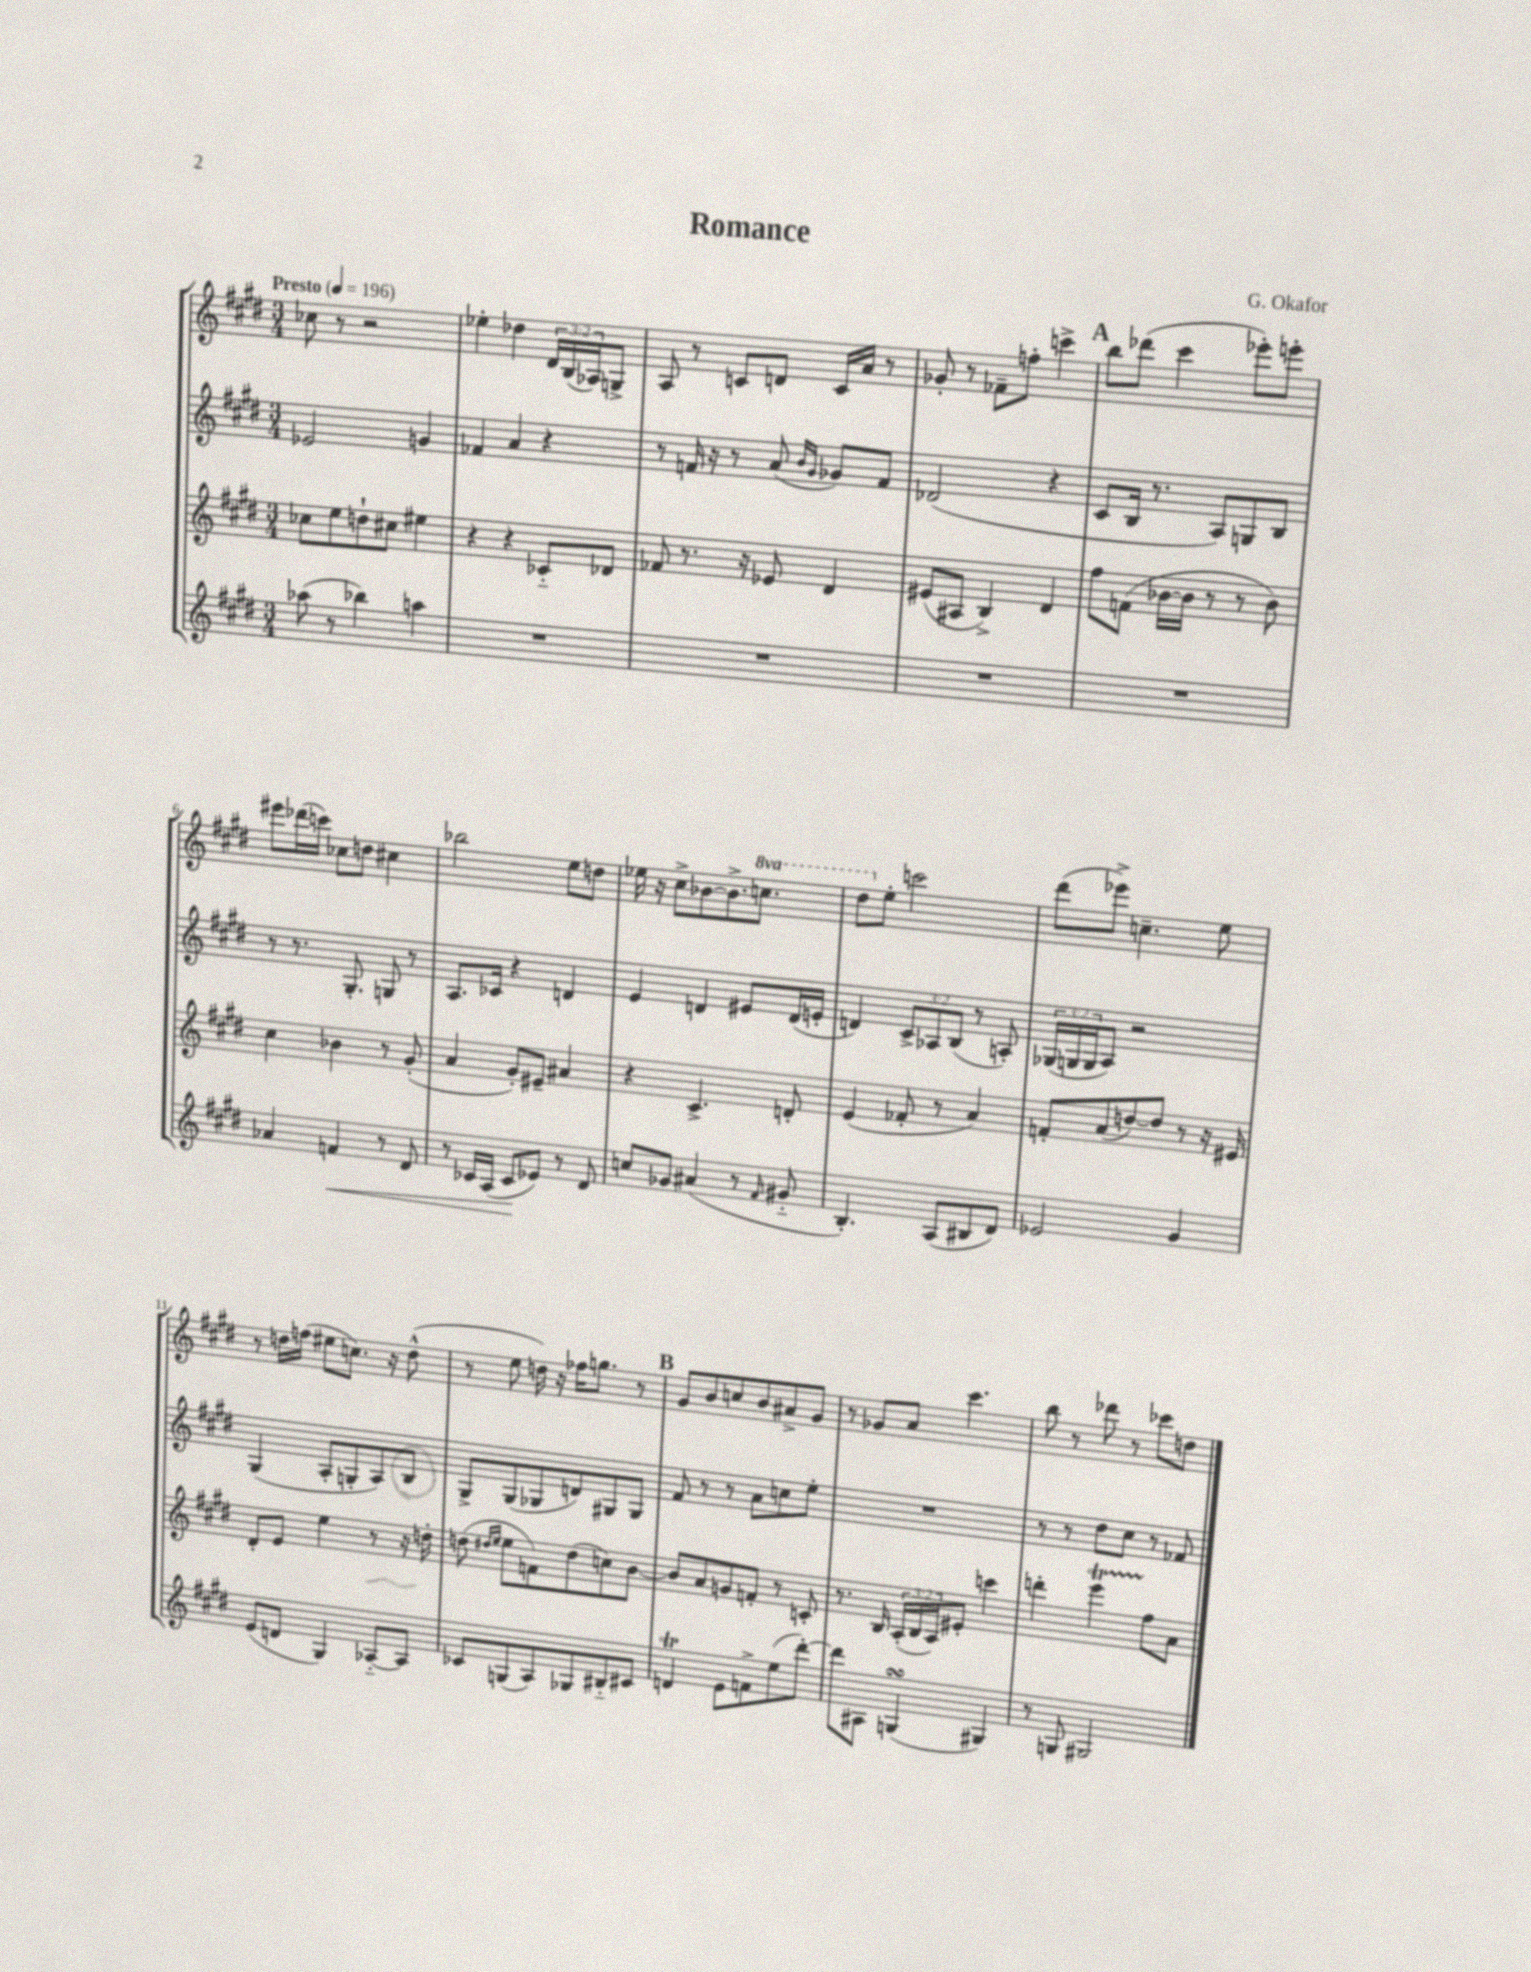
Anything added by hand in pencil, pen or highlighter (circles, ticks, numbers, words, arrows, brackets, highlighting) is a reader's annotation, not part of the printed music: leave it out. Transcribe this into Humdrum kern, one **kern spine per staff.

**kern	**dynam	**kern	**kern	**kern
*part4	*part4	*part3	*part2	*part1
*staff4	*staff4	*staff3	*staff2	*staff1
*clefG2	*	*clefG2	*clefG2	*clefG2
*k[f#c#g#d#]	*	*k[f#c#g#d#]	*k[f#c#g#d#]	*k[f#c#g#d#]
*M3/4	*	*M3/4	*M3/4	*M3/4
*MM196	*	*MM196	*MM196	*MM196
=1	=1	=1	=1	=1
!	!	!	!	!LO:TX:a:B:t=Presto
(8aa-X\	.	8cc-X\L	2e-X/	8cc-X\
8r	.	8ee\	.	8r
4bb-X\)	.	8ddn`\	.	2r
.	.	8cc#X\J	.	.
4aan\	.	4ee#X\	4gn/	.
=2	=2	=2	=2	=2
2.r	.	4r	4f-X/	4ee-X'\
.	.	4r	4a/	4dd-X\
.	.	8c-X/L	4r	24d#/LL
.	.	.	.	(24B/
.	.	.	.	24A-X/J)
.	.	8d-X/J	.	8Gn^/J
=3	=3	=3	=3	=3
2.r	.	8f-X/	8r	8A/
.	.	8.r	16fn/	8r
.	.	.	16r	.
.	.	.	8r	8cn/L
.	.	16r	.	.
.	.	8e-X/	(8a/	8dn/J
.	.	.	16qqb/LL	.
.	.	.	16qqg#/JJ	.
.	.	4d#/	8g-X/L)	16c/LL
.	.	.	.	16a/JJ
.	.	.	8f/J	8r
=4	=4	=4	=4	=4
2.r	.	(8e#X/L	(2d-X/	8g-X'/
.	.	8A#X/J	.	8r
.	.	4B^/)	.	8f-X~\L
.	.	.	.	8ffn'\J
.	.	4d#/	4r	4cccn^\
!!LO:REH:place=s1:t=A
=5	=5	=5	=5	=5
2.r	.	8ff#\L	8c#/L	8bb\L
.	.	(8fn\J	16B/Jk	(8ddd-X\J
.	.	.	8.r	.
.	.	[16b-X\LL	.	4ccc#\
.	.	16b-\JJ]	.	.
.	.	8r	8A/L)	.
.	.	8r	8Gn/	8eee-X'\L)
.	.	8b-\)	8B/J	8eeen'\J
!!LO:LB:g=z
=6	=6	=6	=6	=6
4a-X/	.	4cc#\	8r	8eee#X\L
.	.	.	8.r	(16ddd-X\L
.	.	.	.	16cccn\JJ)
!	!LO:HP:b	!	!	!
4fn/	<	4b-X\	.	8cc-X\L
.	.	.	8.G#'/	.
.	.	.	.	8ddn\J
8r	.	8r	8Gn/	4cc#X\
8d#/	.	(8g#'/	8r	.
=7	=7	=7	=7	=7
8r	.	4a/	8.A/L	2bb-X\
16c-X/LL	.	.	.	.
(16A/JJ	.	.	16c-X/Jk	.
8c-/L	.	8g#'/L)	4r	.
8e-X/J)	[	8e#X~/J	.	.
8r	.	4a#X/	4dn/	8ee\L
8d#/	.	.	.	8ddn\J
=8	=8	=8	=8	=8
8ccn/L	.	4r	4e/	16ee-X\
.	.	.	.	16r
8g-X/J	.	.	.	8cc#^\L
(4a#X/	.	4.c#^/	4dn/	[8b-X\
.	.	.	.	8.b-^\]
8r	.	.	8e#X/L	.
*	*	*	*	*8va
.	.	.	.	8.cccn\J
16qqf#/	.	.	.	.
8g#X/	.	8dn'/	(16d/L	.
.	.	.	16en'/JJ	.
=9	=9	=9	=9	=9
4.B'/)	.	(4e/	4dn/)	8ddd#\L
*	*	*	*	*X8va
.	.	.	.	8ee'\J
.	.	8f-X'/	12c#^/L	2cccn\
.	.	.	12A-X/	.
(8A/L	.	8r	.	.
.	.	.	(12B/J	.
8B#X/	.	4a/)	8r	.
8d#/J)	.	.	8An'/)	.
=10	=10	=10	=10	=10
2e-X/	.	8fn'/L	(24G-X/LL	(8ddd#\L
.	.	.	24Gn/	.
.	.	.	24G/J	.
.	.	(8a/	8A/J)	8eee-X^\J)
.	.	[8ddn/)	2r	4.ccn~\
.	.	8dd/J]	.	.
4g#/	.	8r	.	.
.	.	16r	.	8ee\
.	.	16e#X/	.	.
!!LO:LB:g=z
=11	=11	=11	=11	=11
(8e/L	.	8d#'/L	(4G#/	8r
8dn/J	.	8e/J	.	16ddn\LL
.	.	.	.	(16ffn\JJ
4G#/)	.	4ee\	8A'/L	8ee#X\L
.	.	.	8Gn'/	8.ccn\J)
[8A-X/L	.	8r	8A/)	.
.	.	.	.	16r
8A-/J]	.	16r	8B/J	(8dd^^\
.	.	16ddn'\	.	.
=12	=12	=12	=12	=12
8c-X/L	.	(8ddn\	8G#^/L	8r
.	.	16qqdd#X/LL	.	.
.	.	16qqee/JJ	.	.
(8Gn/	.	8ee\L	(8G#/	8ee\
8A/)	.	8fn\)	8G-X/	16ddn\)
.	.	.	.	16r
8G-X/	.	(8dd#\	8dn/)	16ff-X\KL
.	.	.	.	8.ggn\J
8B#X/	.	8ccn\)	8G#X/	.
8c#X/J	.	[8b\J	8G#/J	8r
!!LO:REH:place=s1:t=B
=13	=13	=13	=13	=13
4dnT/	.	8b/L]	8f#/	8g#/L
.	.	8a/	8r	8b/
8e\L	.	8gn/	8r	8ccn/
8fn^\	.	8fn'/J	8a\L	8b/
(8ee\	.	8r	8ccn\	8a#X^/
[8ddd#'\J)	.	8cn'/	8ee'\J	8g#/J
=14	=14	=14	=14	=14
8ddd#\L]	.	8.r	2.r	8r
8A#X\J	.	.	.	8g-X/L
.	.	16B/	.	.
(4GnsSSs/	.	(24A'/LL	.	8a/J
.	.	24B/	.	.
.	.	24A/J)	.	.
.	.	8e#X'/J	.	4.ccc#\
4G#X/)	.	4cccn\	.	.
=15	=15	=15	=15	=15
8r	.	4dddn'\	8r	8bb\
8Gn/	.	.	8r	8r
2G#X/	.	4eeeT\	8dd#\L	8ddd-X\
.	.	.	8cc#\J	8r
.	.	8ff#\L	8r	8ccc-X\L
.	.	8a\J	8f-X/	8ddn\J
==	==	==	==	==
*-	*-	*-	*-	*-
